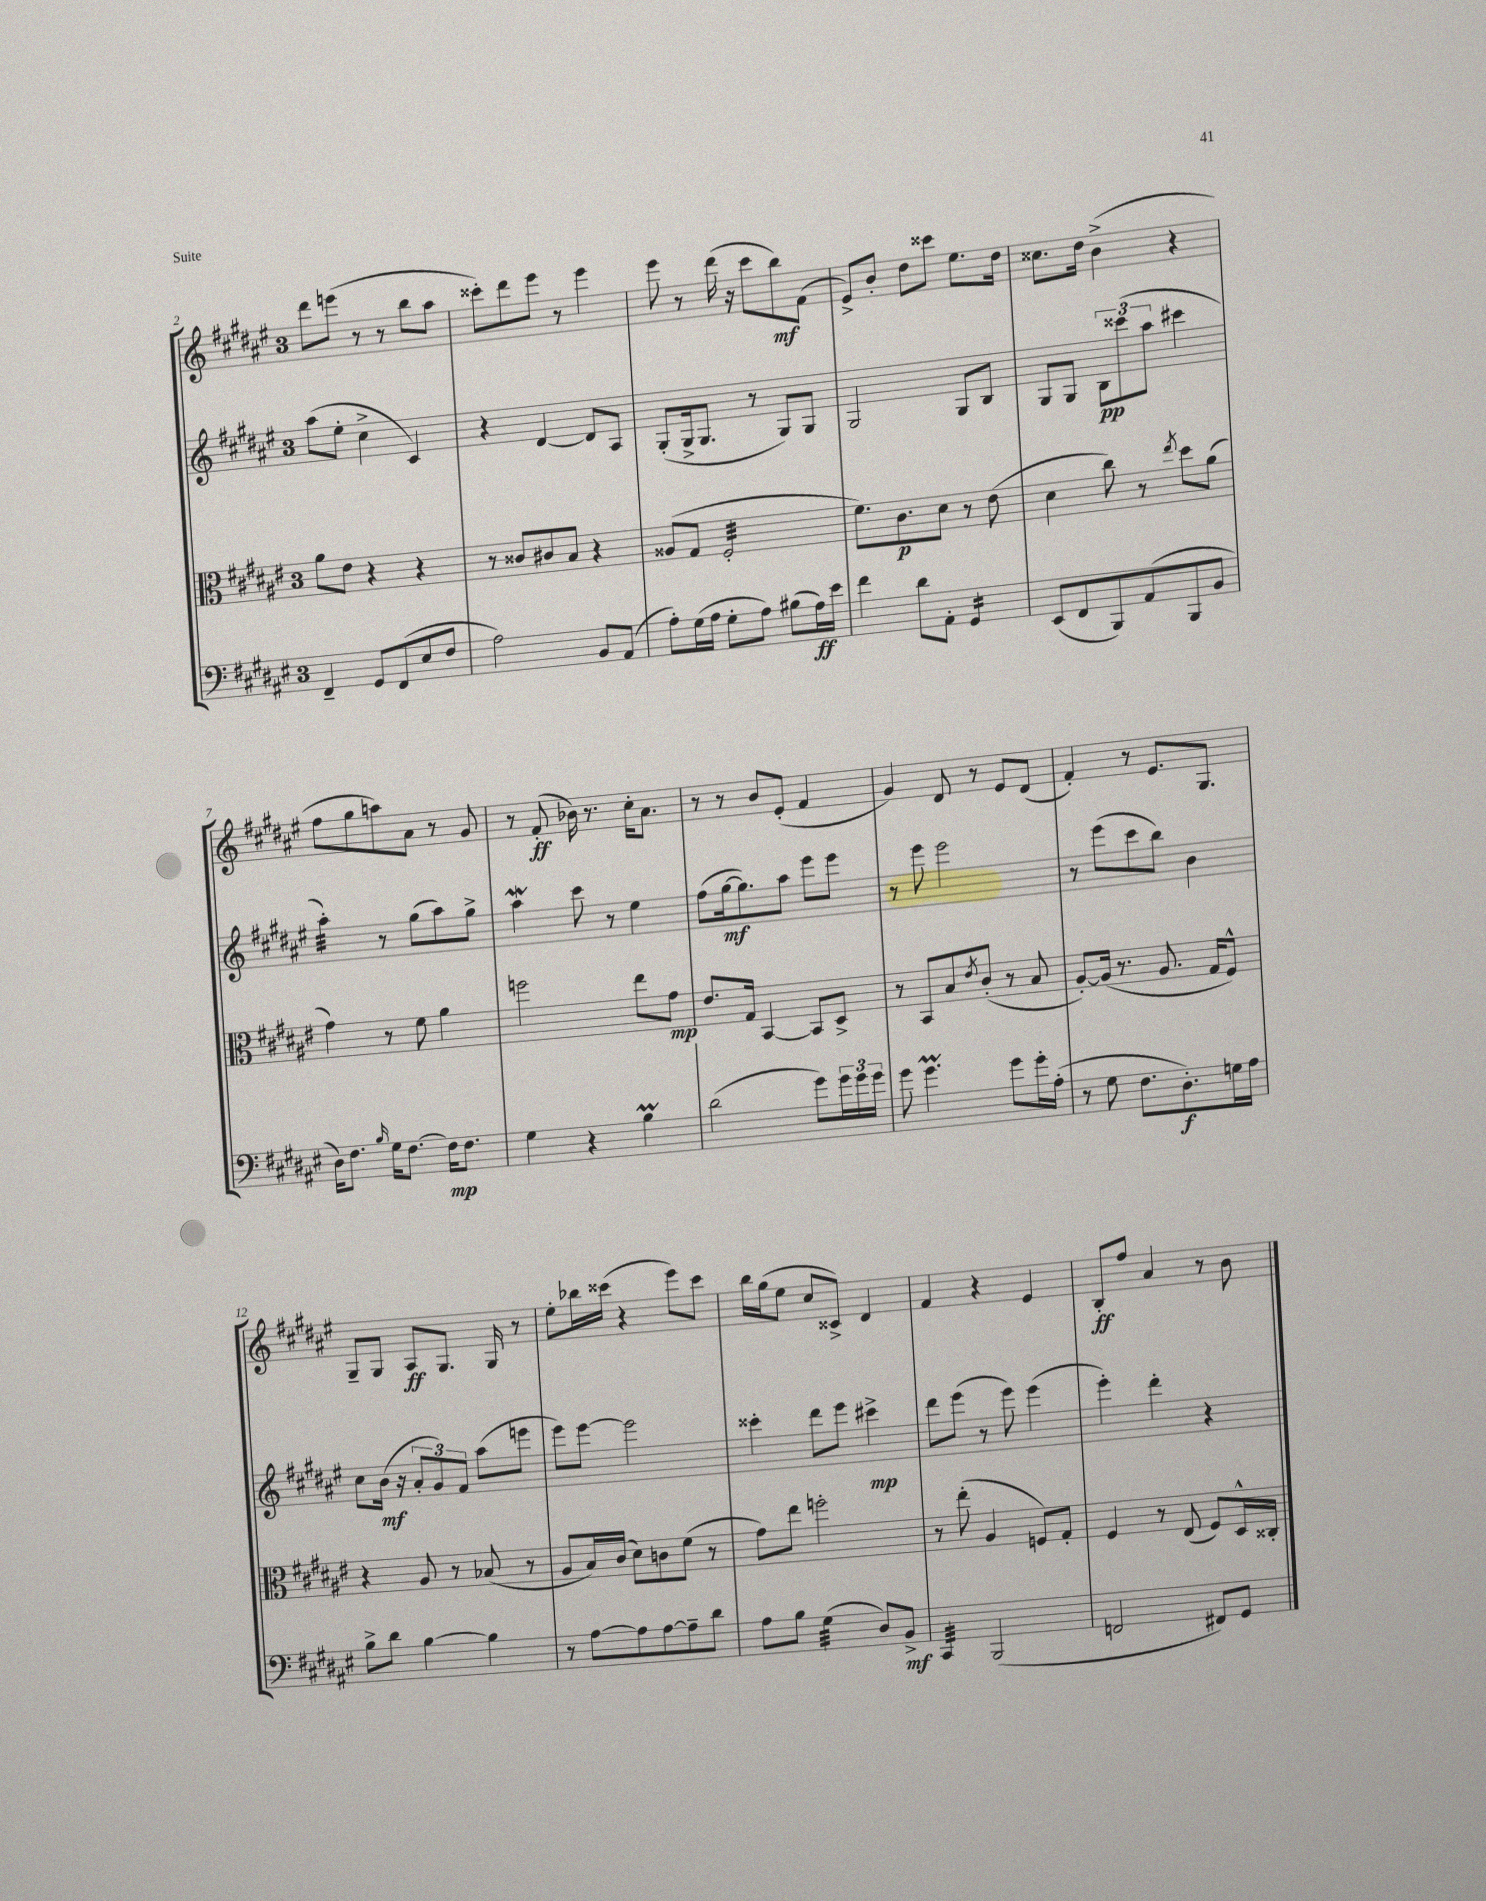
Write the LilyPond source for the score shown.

<<
\new StaffGroup <<
\new Staff = "s0" {
    \clef treble \key fis \major \once \override Staff.TimeSignature.style = #'single-digit \time 3/4
    dis'''8 e'''8( r8 r8 b''8 ais''8 |
    cisis'''8-.) dis'''8 eis'''8 r8 eis'''4 |
    eis'''8 r8 dis'''16( r16 cis'''8 b''8\mf) fis'8( |
    eis'8->) b'8-. dis''8 cisis'''8 eis''8. dis''16 |
    cisis''8. dis''16 b'4->( r4 |
    fis''8 gis''8 a''8) ais'8 r8 gis'8 |
    r8 fis'8-.\ff( bes'16) r8. cis''16-. ais'8. |
    r8 r8 b'8 eis'8-.( fis'4 |
    gis'4) dis'8 r8 eis'8 dis'8( |
    fis'4-.) r8 eis'8. gis8. |
    gis8-- gis8 ais8\ff gis8. gis16 r8 |
    eis''8-. bes''16 cisis'''16( r4 eis'''8) cisis'''8 |
    b''16 gis''16( eis''8 cis''8 cisis'8->) dis'4 |
    fis'4 r4 eis'4 |
    b8-.\ff fis''8 ais'4 r8 b'8 \bar "|." |
}
\new Staff = "s1" {
    \clef treble \key fis \major \once \override Staff.TimeSignature.style = #'single-digit \time 3/4
    ais''8( eis''8-. cis''4-> cis'4) |
    r4 dis'4~ dis'8 ais8 |
    gis8-.( gis16-> gis8. r8 gis8) gis8 |
    gis2 gis8 b8 |
    gis8 gis8 \tuplet 3/2 { b8\pp cisis'''8( ais''8 } cis'''4 |
    ais''4:32-.) r8 gis''8( ais''8) gis''8-> |
    ais''4\mordent cis'''8 r8 eis''4 |
    fis''8( gis''16~\mf gis''8.) ais''8 eis'''8 eis'''8 |
    r8 eis'''8 eis'''2 |
    r8 eis'''8( cis'''8 b''8) b'4 |
    cis''8 b'16\mf( r16 \tuplet 3/2 { ais'8-. gis'8) fis'8 } ais''8( e'''8 |
    eis'''8) eis'''8~ eis'''2 |
    cisis'''4-. dis'''8 eis'''8 cis'''4->\mp |
    dis'''8 eis'''8( r8 eis'''8) eis'''4( |
    eis'''4-.) dis'''4-. r4 \bar "|." |
}
\new Staff = "s2" {
    \clef alto \key fis \major \once \override Staff.TimeSignature.style = #'single-digit \time 3/4
    ais'8 eis'8 r4 r4 |
    r8 cisis'8 cis'8 b8 r4 |
    aisis8( gis8 fis2:32-. |
    fis'8.) cis'8.\p dis'8 r8 eis'8( |
    dis'4 cis''8) r8 \acciaccatura { eis''8 } dis''8 ais'8( |
    gis'4) r8 fis'8 ais'4 |
    f''2 eis''8 gis'8\mp |
    eis'8. gis16 b,4~ b,8 dis8-> |
    r8 b,8 b8 \acciaccatura { eis'8 } cis'8-.( r8 b8 |
    ais8~-.) ais16( r8. ais8. gis16 fis8-^) |
    r4 ais8 r8 bes8( r8 |
    ais8 b16) cis'16( dis'8) c'8 fis'8( r8 |
    gis'8) eis''8 f''2-. |
    r8 eis''8-.( ais4 f8) gis8-. |
    fis4 r8 eis8( fis8) dis16-^ cisis16-. \bar "|." |
}
\new Staff = "s3" {
    \clef bass \key fis \major \once \override Staff.TimeSignature.style = #'single-digit \time 3/4
    fis,4-- gis,8 fis,8( eis8 fis8 |
    ais2) b,8 ais,8( |
    ais8-.) gis16( ais16 gis8-. ais8) bis8( ais16\ff) eis'16 |
    fis'4 dis'8 ais,8-. gis,4:16 |
    eis,8( fis,8 b,,8) ais,8( b,,8 b,8 |
    dis16) fis8. \grace { b16 } gis16 fis8.~ fis16\mp fis8. |
    gis4 r4 b4\prall |
    dis'2( gis'8) \tuplet 3/2 { gis'16 gis'16 gis'16 } |
    gis'8 gis'4.\prall gis'8 gis'16-. ais16-.( |
    r8 gis8 fis8. dis8.-.\f) g16 ais16 |
    b8-> dis'8 b4~ b4 |
    r8 ais8~ ais8 ais8~ ais8-- dis'8 |
    ais8 b8 gis4:32( dis8) b,8->\mf |
    cis,4:32 b,,2( |
    f,2 fis,8) gis,8 \bar "|." |
}
>>
>>
\layout { \context { \Score currentBarNumber = #2 } }
